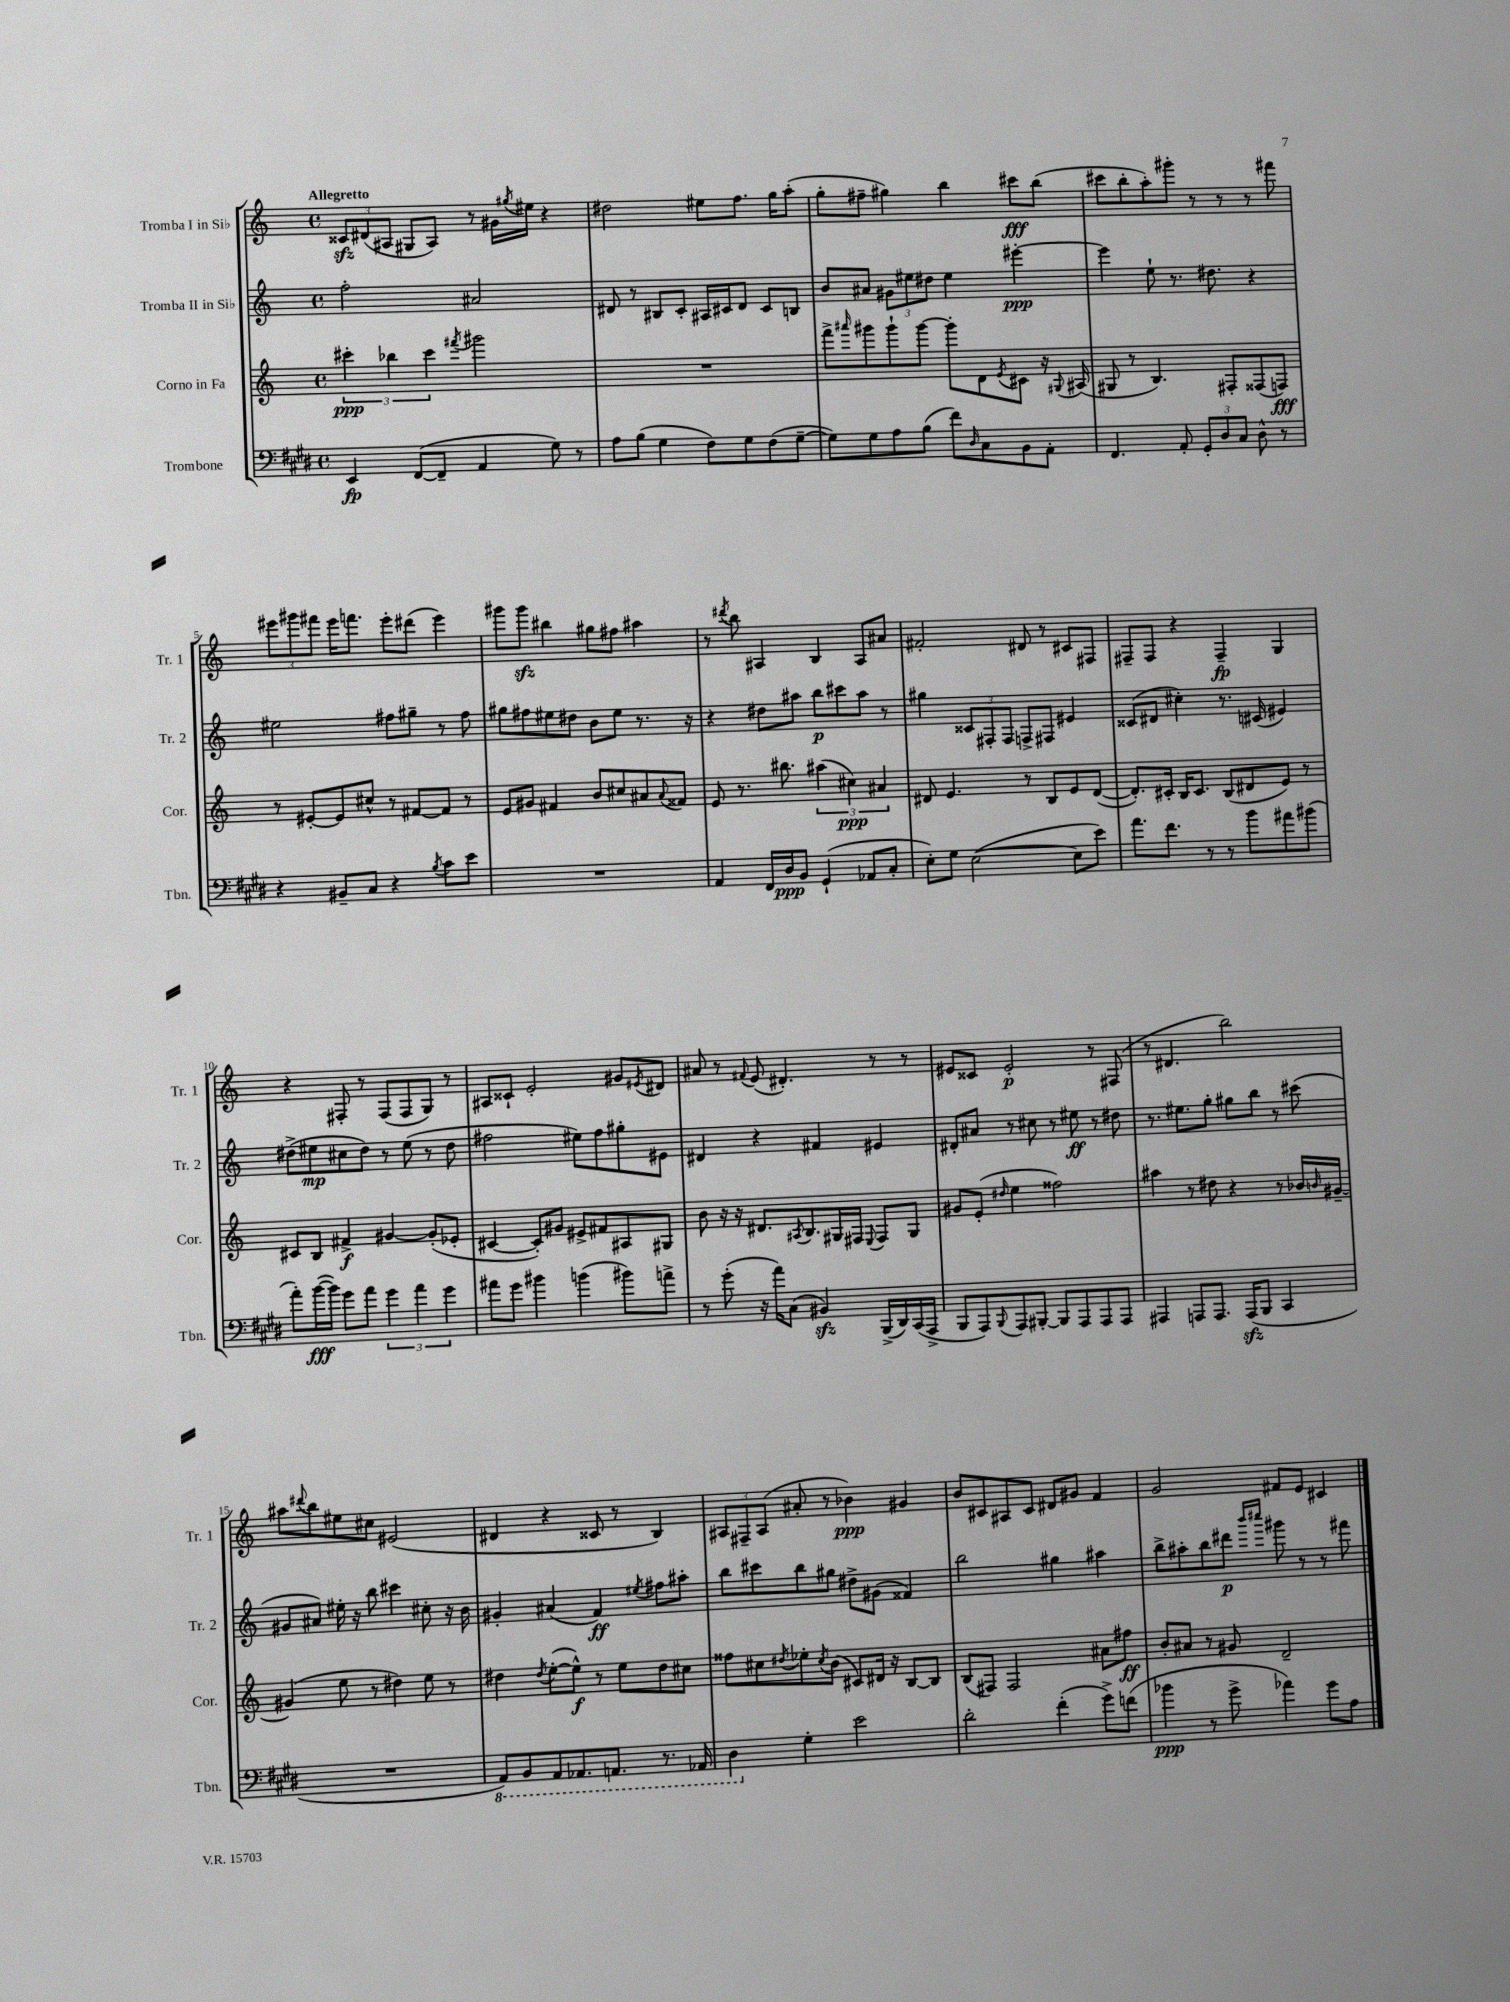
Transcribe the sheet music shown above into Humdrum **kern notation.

**kern	**dynam	**kern	**dynam	**kern	**dynam	**kern	**dynam
*part4	*part4	*part3	*part3	*part2	*part2	*part1	*part1
*staff4	*staff4	*staff3	*staff3	*staff2	*staff2	*staff1	*staff1
*I"Trombone	*	*I"Corno in Fa	*	*I"Tromba II in Si♭	*	*I"Tromba I in Si♭	*
*I'Tbn.	*	*I'Cor.	*	*I'Tr. 2	*	*I'Tr. 1	*
*clefF4	*	*clefG2	*	*clefG2	*	*clefG2	*
*k[f#c#g#d#]	*	*k[]	*	*k[]	*	*k[]	*
*M4/4	*	*M4/4	*	*M4/4	*	*M4/4	*
*met(c)	*	*met(c)	*	*met(c)	*	*met(c)	*
=1	=1	=1	=1	=1	=1	=1	=1
!	!	!	!	!	!	!LO:TX:a:B:t=Allegretto	!
4EE/	fp	6ccc#X'\	ppp	2ff'\	.	12c##Xzz/L	.
.	.	.	.	.	.	(12d#X/	.
.	.	6bb-X\	.	.	.	12A#X/J	.
([8FF#/L	.	.	.	.	.	8G#X/L	.
.	.	6ccc#\	.	.	.	.	.
8FF#~/J]	.	.	.	.	.	8A#/J)	.
.	.	8qfff#X/	.	.	.	.	.
4AA/	.	2ggg#X\	.	2a#X/	.	8r	.
.	.	.	.	.	.	16g#X\LL	.
.	.	.	.	.	.	8qgg#X/	.
.	.	.	.	.	.	16ee#X\JJ	.
8G#\)	.	.	.	.	.	4r	.
8r	.	.	.	.	.	.	.
=2	=2	=2	=2	=2	=2	=2	=2
8A\L	.	1r	.	8d#X/	.	2dd#X\	.
(8B\J	.	.	.	8r	.	.	.
4G#\	.	.	.	8B#X/L	.	.	.
.	.	.	.	8c'/J	.	.	.
8F#\L)	.	.	.	16A#X/LL	.	8ee#X\L	.
.	.	.	.	16c#X/J	.	.	.
8G#\	.	.	.	8d#/J	.	8.ff\J	.
(8F#\	.	.	.	8c#/L	.	.	.
.	.	.	.	.	.	16gg\KL	.
[8G#~\J	.	.	.	8Bn/J	.	(8aa'\J	.
=3	=3	=3	=3	=3	=3	=3	=3
8G#\L])	.	8fff^\L	.	8b/L	.	8gg'\L	.
.	.	16qqaaa#X/	.	.	.	.	.
8G#\	.	8ggg#X\	.	8a#X/J	.	8ff#X~\J	.
8A\	.	8ggg#`\	.	12g#X\L	.	4gg#X\)	.
.	.	.	.	12ee#X\	.	.	.
(8B\J	.	[8ggg#\J	.	.	.	.	.
.	.	.	.	12dd#X\J	.	.	.
8f#\L)	.	8ggg#'\L]	.	4ee#\	.	4bb\	.
16qqD#/	.	.	.	.	.	.	.
8C#\	.	8d\	.	.	.	.	.
.	.	8qe/	.	.	.	.	.
8BB\	.	8c#X\J	.	[4eee#X'\	ppp	8ccc#X\L	fff
8AA'\J	.	16r	.	.	.	(8bb\J	.
.	.	8qqG#X/	.	.	.	.	.
.	.	(16A#X/	.	.	.	.	.
=4	=4	=4	=4	=4	=4	=4	=4
4.FF#/	.	8G#X/	.	4eee#\]	.	8ccc#X\L	.
.	.	8r	.	.	.	8bb'\	.
.	.	4.B/)	.	8ee`\	.	8aa'\)	.
8AA'/	.	.	.	8.r	.	8ggg#X'\J	.
12GG#'/L	.	.	.	.	.	8r	.
.	.	.	.	8.dd#X\	.	.	.
12D#/	.	.	.	.	.	.	.
.	.	8F#X'/L	.	.	.	8r	.
12C#/J	.	.	.	.	.	.	.
8D#^^\	.	(8F##X/	.	4r	.	8r	.
8r	.	8Fn/J)	fff	.	.	8fff#X\	.
!!LO:LB:g=z
=5	=5	=5	=5	=5	=5	=5	=5
4r	.	8r	.	2ee#X\	.	12eee#X\L	.
.	.	.	.	.	.	12ggg#X\	.
.	.	[8e#X'/L	.	.	.	.	.
.	.	.	.	.	.	12fff#X\J	.
8BB#X~/L	.	8e#/]	.	.	.	16eee#\KL	.
.	.	.	.	.	.	8.fffn\J	.
8C#/J	.	8cc#X^^/J	.	.	.	.	.
4r	.	8r	.	8ff#X\L	.	8eee#'\L	.
.	.	[8f#X/L	.	8gg#X~\J	.	(8ddd#X\J	.
8qB/	.	.	.	.	.	.	.
8c#\L	.	8f#/J]	.	8r	.	4eee#\)	.
8e\J	.	8r	.	8ff#\	.	.	.
=6	=6	=6	=6	=6	=6	=6	=6
1r	.	8e/L	.	8gg#X\L	.	8ggg#X\L	.
.	.	8g#X/J	.	8ff#X\	.	8ggg#zz\J	.
.	.	4f#X/	.	8ee#X\	.	4bb#X\	.
.	.	.	.	8dd#X\J	.	.	.
.	.	8b/L	.	8b\L	.	8gg#X\L	.
.	.	8cc#X/	.	8ee#\J	.	8ff#X\J	.
.	.	8a#X/	.	8.r	.	4aa#X\	.
.	.	8qqa#/	.	.	.	.	.
.	.	8f##X/J	.	.	.	.	.
.	.	.	.	16r	.	.	.
=7	=7	=7	=7	=7	=7	=7	=7
4AA/	.	8e/	.	4r	.	8r	.
.	.	.	.	.	.	8qddd#X/	.
.	.	8.r	.	.	.	8bb\	.
16FF#/LL	.	.	.	8dd#X\L	.	4A#X/	.
16D#/J	ppp	8.bb#X\	.	.	.	.	.
8BB/J	.	.	.	8aa#X\J	.	.	.
(4GG#`/	.	(6aa#X\	.	8bb\L	p	4B/	.
.	.	.	.	8ccc#X\	.	.	.
.	.	6cc#X\)	ppp	.	.	.	.
8AA-X/L	.	.	.	8aa#\J	.	8A#/L	.
.	.	6a#X/	.	.	.	.	.
8C#'/J	.	.	.	8r	.	8a#X/J	.
=8	=8	=8	=8	=8	=8	=8	=8
8E'\L)	.	8d#X/	.	4gg#X\	.	2f#X'/	.
8G#\J	.	4.e/	.	.	.	.	.
([2E\	.	.	.	12c##X/L	.	.	.
.	.	.	.	12F#X'/	.	.	.
.	.	.	.	12F#/J	.	.	.
.	.	8r	.	8Fn^/L	.	8d#X/	.
.	.	8B/L	.	8F#X/J	.	8r	.
8E\L]	.	8e/	.	4e#X/	.	8c#X/L	.
8e\J)	.	([8d#/J	.	.	.	8F#X/J	.
=9	=9	=9	=9	=9	=9	=9	=9
8.a\L	.	8.d#'/L])	.	(8c##X/L	.	8F#X~/L	.
.	.	.	.	8d#X/J	.	8F#/J	.
8.f#\J	.	16c#X'/Jk	.	.	.	.	.
.	.	16B/KL	.	4cc#X'\)	.	4r	.
.	.	8.c#/J	.	.	.	.	.
8r	.	.	.	.	.	.	.
8r	.	(8B/L	.	8.r	.	4F#~/	fp
8b\L	.	8d#X/	.	.	.	.	.
.	.	.	.	(16c#X/	.	.	.
8a#X\	.	8e/J)	.	4e#X/)	.	4G/	.
(8b#X\J	.	8r	.	.	.	.	.
!!LO:LB:g=z
=10	=10	=10	=10	=10	=10	=10	=10
8a'\L)	.	8c#X/L	.	(8dd#X^\L	.	4r	.
([16b\L	fff	8B/J	.	8ee#X\	mp	.	.
16b\JJ])	.	.	.	.	.	.	.
8g#\L	.	4f#X^/	f	8cc#X\	.	8F#X'/	.
8a\J	.	.	.	8dd#\J)	.	8r	.
6g#\	.	[4g#X/	.	8r	.	(8F#/L	.
.	.	.	.	(8ee#\	.	8F#/	.
6a\	.	.	.	.	.	.	.
.	.	(8g#'/L]	.	8r	.	8G/J)	.
6g#\	.	.	.	.	.	.	.
.	.	8e-X'/J	.	8dd#\	.	8r	.
=11	=11	=11	=11	=11	=11	=11	=11
8a#X\L	.	[4c#X/	.	2ff#X\	.	8A#X/L	.
8g#\J	.	.	.	.	.	8c##X`/J	.
4b#X\	.	8c#'/L])	.	.	.	2e'/	.
.	.	8g#X/J	.	.	.	.	.
(4bn\	.	8e#X^/L	.	8ee#X\L)	.	.	.
.	.	8f#X/	.	8ff#\	.	.	.
8b#X\L)	.	8A#X/	.	8gg#X'\	.	8g#X/L	.
.	.	.	.	.	.	8qe#X/	.
8an^\J	.	8G#X/J	.	8e#X\J	.	8d#X/J	.
=12	=12	=12	=12	=12	=12	=12	=12
8r	.	8b\	.	4d#X/	.	8a#X/	.
(8g#'\	.	16r	.	.	.	8r	.
.	.	16r	.	.	.	.	.
.	.	.	.	.	.	8qqf#X/	.
16r	.	8.d#X/L	.	4r	.	(8e/	.
16a\KL)	.	.	.	.	.	.	.
(8C#\J	.	.	.	.	.	4.d#X'/)	.
.	.	8qA#X/	.	.	.	.	.
.	.	8.B/	.	.	.	.	.
4BB#Xzz/)	.	.	.	4f#X/	.	.	.
.	.	16G#X/L	.	.	.	.	.
.	.	16F#X/JJ	.	.	.	.	.
.	.	8qqE/	.	.	.	.	.
(16BBB^/LL	.	8F#/L	.	4e#X/	.	8r	.
16DD#/)	.	.	.	.	.	.	.
(16CC#/	.	8G#/J	.	.	.	8r	.
16AAA^/JJ	.	.	.	.	.	.	.
=13	=13	=13	=13	=13	=13	=13	=13
8BBB/L	.	8g#X/L	.	8d#X'/L	.	8e#X/L	.
8AAA/)	.	(8e'/J	.	8a#X/J	.	8c##X/J	.
8qqBBB/	.	16qqdd#X/	.	.	.	.	.
8AAA/	.	4ee\	.	8r	.	2e#'/	p
[8BBB#X'/J	.	.	.	8cc#X\	.	.	.
8BBB#/L]	.	2ff##X\)	.	8r	.	.	.
8AAA/	.	.	.	8ee#X\	ff	.	.
8AAA/	.	.	.	8r	.	8r	.
8AAA/J	.	.	.	8dd#X\	.	(8F#X/	.
=14	=14	=14	=14	=14	=14	=14	=14
4AAA#X/	.	4aa#X\	.	8.r	.	8r	.
.	.	.	.	.	.	4.d#X/	.
.	.	.	.	8.ee#X\L	.	.	.
8AAAn/L	.	8r	.	.	.	.	.
8.AAA/J	.	8dd#X\	.	8gg'\J	.	.	.
.	.	4r	.	8gg#X\L	.	2bb\)	.
(16AAAzz/KL	.	.	.	.	.	.	.
8BBB/J	.	.	.	8bb\J	.	.	.
4CC#/	.	8r	.	8r	.	.	.
.	.	16b-X/LL	.	(8ccc#X\	.	.	.
.	.	16qqbn/	.	.	.	.	.
.	.	[16g#X~/JJ	.	.	.	.	.
!!LO:LB:g=z
=15	=15	=15	=15	=15	=15	=15	=15
1r	.	(4g#X/]	.	8g#X/L	.	8aa#X\L	.
.	.	.	.	.	.	8qqddd#X/	.
.	.	.	.	8a#X/J)	.	8bb\	.
.	.	8ee\	.	16ee#X'\	.	8ee#X\	.
.	.	.	.	16r	.	.	.
.	.	8r	.	8bb\	.	8cc#X\J	.
.	.	4dd#X\)	.	4ccc#X\	.	(2e#X/	.
.	.	8ee\	.	8cc#X'\	.	.	.
.	.	8r	.	16r	.	.	.
.	.	.	.	16b\	.	.	.
=16	=16	=16	=16	=16	=16	=16	=16
*8ba	*	*	*	*	*	*	*
8AAA/L)	.	4dd#X\	.	4g#X'/	.	4d#X/	.
8BBB/	.	.	.	.	.	.	.
.	.	8qdd#/	.	.	.	.	.
8AAA/	.	([8ee'\L	.	(4a#X/	.	4r	.
8.AAA-X/	.	8ee^^\J])	f	.	.	.	.
.	.	8r	.	4f/)	ff	8c##X/	.
8.AAAn/J	.	.	.	.	.	.	.
.	.	8ee\L	.	.	.	8r	.
.	.	.	.	8qee#X/	.	.	.
8.r	.	8dd#\	.	8ff#X\L	.	4B/)	.
.	.	8cc#X\J	.	8aa#X'\J	.	.	.
16AAA-X/	.	.	.	.	.	.	.
=17	=17	=17	=17	=17	=17	=17	=17
4DD#\	.	8ff##X\L	.	8bb\L	.	12A#X/L	.
.	.	.	.	.	.	12F#X~/	.
.	.	8cc#X\	.	8ccc#X\	.	.	.
.	.	.	.	.	.	(12A#/J	.
.	.	8qdd#X/	.	.	.	.	.
*X8ba	*	*	*	*	*	*	*
4G#'\	.	8ee-X'\	.	8bb\	.	8a#X'/	.
.	.	8qcc#/	.	.	.	.	.
.	.	(8b\J	.	8gg#X\J	.	8r	.
2e\	.	8c#X/L)	.	8dd#X^\L	.	4b-X\)	ppp
.	.	16d#X/Jk	.	(8g#X\J	.	.	.
.	.	16r	.	.	.	.	.
.	.	[8B/L	.	4f##X/)	.	4g#X/	.
.	.	8B/J]	.	.	.	.	.
=18	=18	=18	=18	=18	=18	=18	=18
2d#'\	.	(8B/L	.	2bb\	.	8b/L	.
.	.	8F#X/J)	.	.	.	8c#X/	.
.	.	2F#/	.	.	.	8A#X/	.
.	.	.	.	.	.	8c#/J	.
(4f#'\	.	.	.	4gg#X\	.	8d#X/L	.
.	.	.	.	.	.	8g#X/J	.
8g#^\L)	.	8a#X\L	.	4aa#X\	.	4f/	.
(8fn\J	.	8ff#X\J	ff	.	.	.	.
=19	=19	=19	=19	=19	=19	=19	=19
4b-X\	ppp	8b'/L	.	8bb^\L	.	2g/	.
.	.	8a#X/J	.	8aa#X'\	.	.	.
8r	.	8r	.	8bb\	.	.	.
8g#^\	.	8g#X/	.	8ddd#X\J	p	.	.
.	.	.	.	16qqbbb/LL	.	.	.
.	.	.	.	16qqcccc#X/JJ	.	.	.
4a-X\)	.	2d~/	.	8ggg#X\	.	8f#X/L	.
.	.	.	.	8r	.	8e/J	.
8g#\L	.	.	.	8r	.	4c#X/	.
8A\J	.	.	.	8fff#X\	.	.	.
==	==	==	==	==	==	==	==
*-	*-	*-	*-	*-	*-	*-	*-
